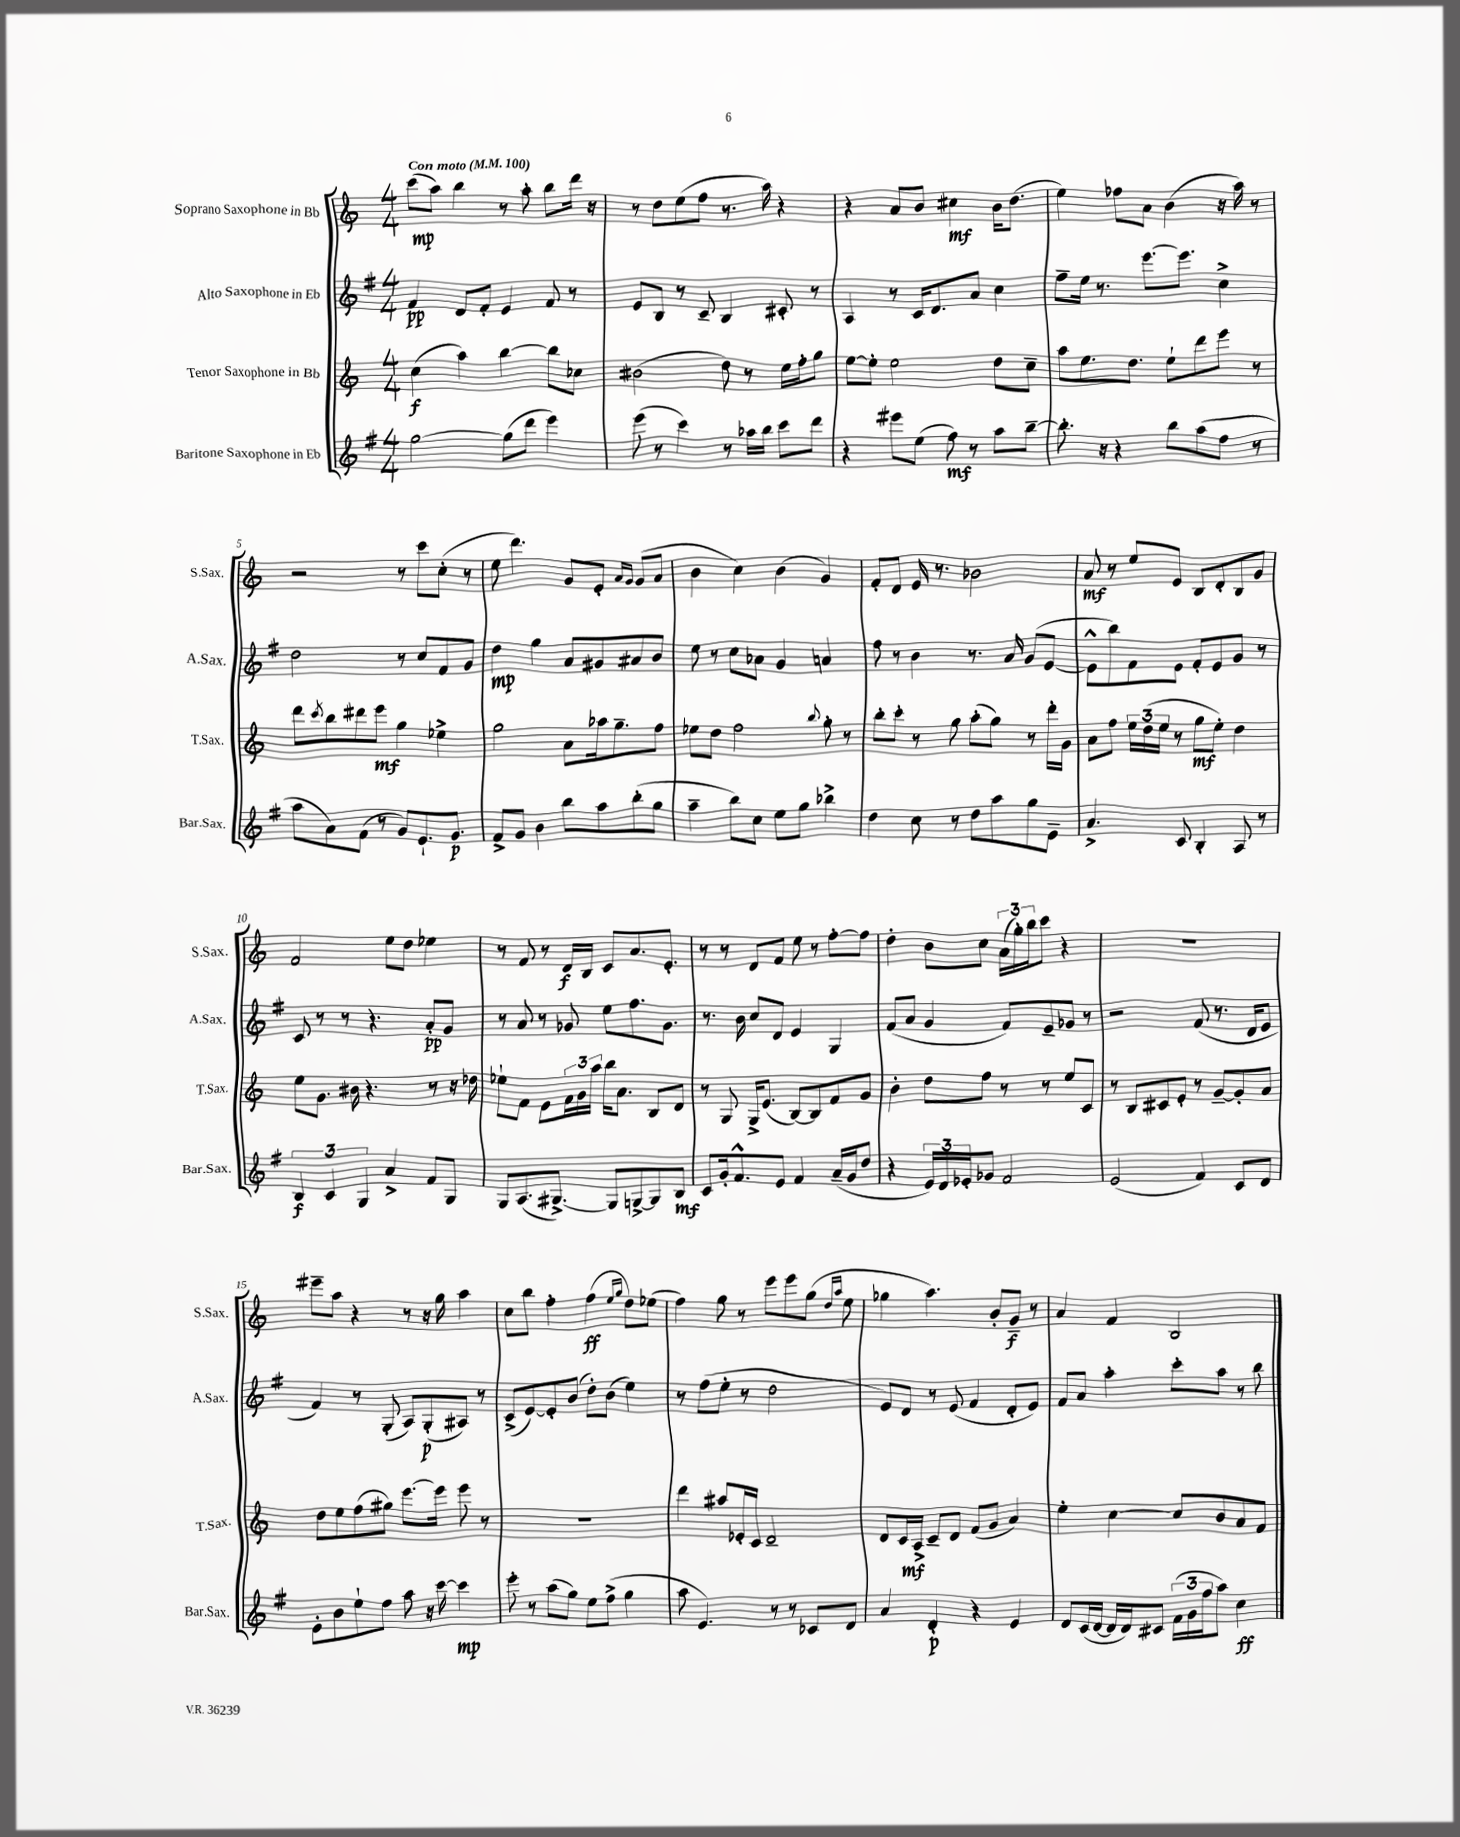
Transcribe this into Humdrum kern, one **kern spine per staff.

**kern	**dynam	**kern	**dynam	**kern	**dynam	**kern	**dynam
*part4	*part4	*part3	*part3	*part2	*part2	*part1	*part1
*staff4	*staff4	*staff3	*staff3	*staff2	*staff2	*staff1	*staff1
*I"Baritone Saxophone in Eb	*	*I"Tenor Saxophone in Bb	*	*I"Alto Saxophone in Eb	*	*I"Soprano Saxophone in Bb	*
*I'Bar.Sax.	*	*I'T.Sax.	*	*I'A.Sax.	*	*I'S.Sax.	*
*clefG2	*	*clefG2	*	*clefG2	*	*clefG2	*
*k[f#]	*	*k[]	*	*k[f#]	*	*k[]	*
*M4/4	*	*M4/4	*	*M4/4	*	*M4/4	*
*MM100	*	*MM100	*	*MM100	*	*MM100	*
=1	=1	=1	=1	=1	=1	=1	=1
!	!	!	!	!	!	!LO:TX:a:B:t=Con moto	!
[2gg\	.	(4cc\	f	4f#/	pp	(8ccc\L	mp
.	.	.	.	.	.	8aa\J)	.
.	.	4aa\)	.	8d/L	.	4bb\	.
.	.	.	.	8f#'/J	.	.	.
(8gg\L]	.	[4bb\	.	4e/	.	8r	.
8ddd\J	.	.	.	.	.	8aa'\	.
4eee\)	.	8bb\L]	.	8f#/	.	8bb\L	.
.	.	8cc-X\J	.	8r	.	16ddd\Jk	.
.	.	.	.	.	.	16r	.
=2	=2	=2	=2	=2	=2	=2	=2
(8eee\	.	(2b#X\	.	8e/L	.	8r	.
8r	.	.	.	8B/J	.	8dd\L	.
4ccc\)	.	.	.	8r	.	(8ee\	.
.	.	.	.	8c~/	.	8ff\J	.
8r	.	8dd\)	.	4B/	.	8.r	.
16aa-X\LL	.	8r	.	.	.	.	.
16bb\JJ	.	.	.	.	.	16aa\)	.
8ccc\L	.	16ee\LL	.	8c#X'/	.	4r	.
.	.	16ff'\J	.	.	.	.	.
8ddd\J	.	8gg\J	.	8r	.	.	.
=3	=3	=3	=3	=3	=3	=3	=3
4r	.	[8ee\L	.	4A/	.	4r	.
.	.	8ee'\J]	.	.	.	.	.
8eee#X\L	.	2ee\	.	8r	.	8a/L	.
(8ee\J	.	.	.	16c/KL	.	8b/J	.
.	.	.	.	8.d/	.	.	.
8ff#\)	mf	.	.	.	.	4cc#X\	mf
8r	.	.	.	8a/J	.	.	.
8aa\L	.	8dd\L	.	4cc\	.	16b\KL	.
.	.	.	.	.	.	(8.dd\J	.
[8bb~\J	.	8cc~\J	.	.	.	.	.
=4	=4	=4	=4	=4	=4	=4	=4
8.bb'\]	.	8aa\L	.	8ff#~\L	.	4ee\)	.
.	.	8.ee\	.	16ee\Jk	.	.	.
16r	.	.	.	8.r	.	.	.
4r	.	.	.	.	.	8ff-X\L	.
.	.	8.dd\J	.	.	.	.	.
.	.	.	.	[8.eee\L	.	8a\J	.
8bb\L	.	8ee`\L	.	.	.	(4b\	.
.	.	.	.	8.eee\J]	.	.	.
(8aa\	.	8ddd\	.	.	.	.	.
8ff#\J	.	8eee\J	.	4cc^\	.	16r	.
.	.	.	.	.	.	16aa\)	.
8r	.	8r	.	.	.	8r	.
!!LO:LB:g=z
=5	=5	=5	=5	=5	=5	=5	=5
8aa\L	.	8ddd\L	.	2dd\	.	2r	.
.	.	8qccc/	.	.	.	.	.
8a\)	.	8bb\	.	.	.	.	.
(8f#\J	.	8ddd#X\	.	.	.	.	.
8r	.	8eee\J	mf	.	.	.	.
8g/L)	.	4gg\	.	8r	.	8r	.
8.e`/	.	.	.	8cc/L	.	8ccc\L	.
.	.	4ee-X^\	.	8f#/	.	(8cc'\J	.
8.g/J	p	.	.	.	.	.	.
.	.	.	.	8g/J	.	8r	.
=6	=6	=6	=6	=6	=6	=6	=6
8f#^/L	.	2gg\	.	4dd\	mp	8ee\	.
8g/J	.	.	.	.	.	4.ddd\)	.
4b\	.	.	.	4gg\	.	.	.
8bb\L	.	8a\L	.	8a/L	.	8g/L	.
8aa\	.	16aa-X\k	.	8g#X/	.	8e'/J	.
.	.	8.gg~\	.	.	.	.	.
.	.	.	.	.	.	16qqa/LL	.
.	.	.	.	.	.	16qqg/JJ	.
(8bb'\	.	.	.	8a#X/	.	(8g/L	.
8gg\J	.	8ff\J	.	8b/J	.	8a/J	.
=7	=7	=7	=7	=7	=7	=7	=7
4aa~\	.	8ee-X\L	.	8ee\	.	4b\	.
.	.	8dd\J	.	8r	.	.	.
8bb\L)	.	2ff\	.	8cc\L	.	4cc\)	.
8cc\J	.	.	.	8a-X\J	.	.	.
8ee\L	.	.	.	4g/	.	(4b\	.
8gg\J	.	.	.	.	.	.	.
.	.	8qqbb/	.	.	.	.	.
4bb-X^\	.	8gg'\	.	4an/	.	4g/)	.
.	.	8r	.	.	.	.	.
=8	=8	=8	=8	=8	=8	=8	=8
4dd\	.	8bb'\L	.	8ff#\	.	8f'/L	.
.	.	8ccc'\J	.	8r	.	8d/J	.
8cc\	.	8r	.	4b\	.	16e/	.
.	.	.	.	.	.	8.r	.
8r	.	8gg\	.	.	.	.	.
8dd\L	.	(8aa'\L	.	8.r	.	2b-X\	.
8aa\	.	8gg\J)	.	.	.	.	.
.	.	.	.	16a/	.	.	.
8gg\	.	8r	.	(8g/L	.	.	.
8e~\J	.	16ddd'\LL	.	[8e/J	.	.	.
.	.	16g\JJ	.	.	.	.	.
=9	=9	=9	=9	=9	=9	=9	=9
4.a^/	.	8a\L	.	8e^^\L]	.	8a/	mf
.	.	8ff\J	.	8bb\)	.	8r	.
.	.	24ee\LL	.	8f#\	.	8ee/L	.
.	.	(24dd\	.	.	.	.	.
.	.	24ee\JJ	.	.	.	.	.
8c/	.	8r	.	8e\J	.	8e/J	.
4B'/	.	8gg\L	mf	8f#'/L	.	8B/L	.
.	.	8ee'\J)	.	8e/	.	8d'/	.
8A/	.	4dd\	.	8g/J	.	8B/	.
8r	.	.	.	8r	.	8g/J	.
!!LO:LB:g=z
=10	=10	=10	=10	=10	=10	=10	=10
6B/	f	8ee\L	.	8c/	.	2f/	.
.	.	8.g\J	.	8r	.	.	.
6c/	.	.	.	.	.	.	.
.	.	.	.	8r	.	.	.
.	.	16b#X\	.	.	.	.	.
6G/	.	.	.	.	.	.	.
.	.	4.r	.	4.r	.	.	.
4a^/	.	.	.	.	.	8ee\L	.
.	.	.	.	.	.	8dd\J	.
8f#/L	.	8r	.	8a'/L	pp	4ee-X\	.
8G/J	.	16r	.	8g/J	.	.	.
.	.	16dd-X\	.	.	.	.	.
=11	=11	=11	=11	=11	=11	=11	=11
8G/L	.	8ee-X`\L	.	8r	.	8r	.
(8.A/	.	8f\J	.	8a/	.	8f/	.
.	.	8e\L	.	8r	.	8r	.
[8.G#X^/J)	.	.	.	.	.	.	.
.	.	24f\L	.	8g-X/	.	16d/LL	f
.	.	24g\	.	.	.	.	.
.	.	.	.	.	.	16B/JJ	.
.	.	24aa\JJ	.	.	.	.	.
8G#/L]	.	16bb\KL	.	8ee\L	.	8c/L	.
.	.	8.a\J	.	.	.	.	.
[8Gn^/	.	.	.	8.ff#\	.	8.a/	.
8G/]	.	8B/L	.	.	.	.	.
.	.	.	.	8.g-\J	.	8.e'/J	.
8B/J	mf	8d/J	.	.	.	.	.
=12	=12	=12	=12	=12	=12	=12	=12
8c/L	.	8r	.	8.r	.	8r	.
16g'/k	.	8G/	.	.	.	8r	.
8.f#^^/	.	.	.	16b\	.	.	.
.	.	16G^/KL	.	8cc/L	.	8d/L	.
.	.	(8.e/J	.	.	.	.	.
8e/J	.	.	.	8d/J	.	8f/J	.
4f#/	.	[8B/L)	.	4e/	.	8ee\	.
.	.	8B/]	.	.	.	8r	.
(16a~/LL	.	8f/	.	4G/	.	[8ff'\L	.
16g/J	.	.	.	.	.	.	.
8dd/J	.	8g/J	.	.	.	8ff\J]	.
=13	=13	=13	=13	=13	=13	=13	=13
4r	.	4b'\	.	(8f#/L	.	4dd'\	.
.	.	.	.	8a/J	.	.	.
24e/LL)	.	8dd\L	.	4g/	.	8b\L	.
24d/	.	.	.	.	.	.	.
24e-X'/J	.	.	.	.	.	.	.
8g-X/J	.	8ff\J	.	.	.	8cc\J	.
2f#/	.	8r	.	8f#/L)	.	(24a\LL	.
.	.	.	.	.	.	24gg'\)	.
.	.	.	.	.	.	24bb\J	.
.	.	8r	.	8e~/	.	8ccc\J	.
.	.	8ee/L	.	8g-X/J	.	4r	.
.	.	8c/J	.	8r	.	.	.
=14	=14	=14	=14	=14	=14	=14	=14
(2e/	.	8r	.	2r	.	1r	.
.	.	8B/L	.	.	.	.	.
.	.	8c#X/	.	.	.	.	.
.	.	8e'/J	.	.	.	.	.
4f#/)	.	8r	.	(8f#/	.	.	.
.	.	[8g~/L	.	8.r	.	.	.
8c/L	.	8g'/]	.	.	.	.	.
.	.	.	.	16d/KL	.	.	.
8d/J	.	8a/J	.	8e/J	.	.	.
!!LO:LB:g=z
=15	=15	=15	=15	=15	=15	=15	=15
8e'\L	.	8dd\L	.	4f#/)	.	8eee#X~\L	.
8b\	.	8ee\	.	.	.	8aa\J	.
8ee`\	.	(8ff\	.	8r	.	4r	.
8ff#\J	.	8gg#X\J)	.	(8G'/	.	.	.
8aa\	.	[8.eee\L	.	8A/L)	.	8r	.
16r	.	.	.	(8G'/	p	16r	.
[16ccc\	.	16eee\Jk]	.	.	.	16gg\	.
4ccc\]	mp	8eee\	.	8A#X/J)	.	4aa\	.
.	.	8r	.	8r	.	.	.
=16	=16	=16	=16	=16	=16	=16	=16
8eee'\	.	1r	.	(8c^/L	.	8cc\L	.
8r	.	.	.	[8e/)	.	8bb\J	.
(8aa\L	.	.	.	8e'/]	.	4ff'\	.
8gg\J)	.	.	.	(8b/J	.	.	.
8ee\L	.	.	.	8dd'\L)	.	(4ff\	ff
(8ff#^\J	.	.	.	(8b\J	.	.	.
.	.	.	.	.	.	16qqee/LL	.
.	.	.	.	.	.	16qqgg/JJ	.
4gg\	.	.	.	4ee\)	.	8dd\L)	.
.	.	.	.	.	.	(8ee-X\J	.
=17	=17	=17	=17	=17	=17	=17	=17
8aa\	.	4ddd\	.	8r	.	4ff\)	.
4.e/)	.	.	.	(8ff#\L	.	.	.
.	.	8aa#X/L	.	8ee'\J	.	8gg\	.
.	.	16e-X'/L	.	8r	.	8r	.
.	.	16c/JJ	.	.	.	.	.
8r	.	2d~/	.	2dd\	.	8eee\L	.
8r	.	.	.	.	.	8eee\	.
8c-X/L	.	.	.	.	.	(8gg\J	.
.	.	.	.	.	.	16qqdd/LL	.
.	.	.	.	.	.	16qqaa/JJ	.
8d/J	.	.	.	.	.	8ee\	.
=18	=18	=18	=18	=18	=18	=18	=18
4a/	.	8d/L	.	8e/L)	.	4gg-X\	.
.	.	16c/L	mf	8d/J	.	.	.
.	.	16A^/JJ	.	.	.	.	.
4d'/	p	8c~/L	.	8r	.	4.aa\)	.
.	.	8d/J	.	(8e/	.	.	.
4r	.	(8f/L	.	4f#/	.	.	.
.	.	8g/J	.	.	.	8b'/L	.
4e/	.	4a/)	.	8d'/L	.	8g~/J	f
.	.	.	.	8e/J)	.	8r	.
=19	=19	=19	=19	=19	=19	=19	=19
8d/L	.	4ee'\	.	8f#/L	.	4a/	.
(16c/L	.	.	.	8a/J	.	.	.
[16d/JJ	.	.	.	.	.	.	.
16d/LL]	.	[4cc\	.	4aa'\	.	4f/	.
16d/J)	.	.	.	.	.	.	.
8c#X/J	.	.	.	.	.	.	.
(24f#\LL	.	8cc/L]	.	8ccc'\L	.	2B/	.
24g\	.	.	.	.	.	.	.
24ff#\J	.	.	.	.	.	.	.
8aa\J)	.	8b/	.	8aa\J	.	.	.
4cc\	ff	8a/	.	8r	.	.	.
.	.	8f/J	.	8bb\	.	.	.
==	==	==	==	==	==	==	==
*-	*-	*-	*-	*-	*-	*-	*-
